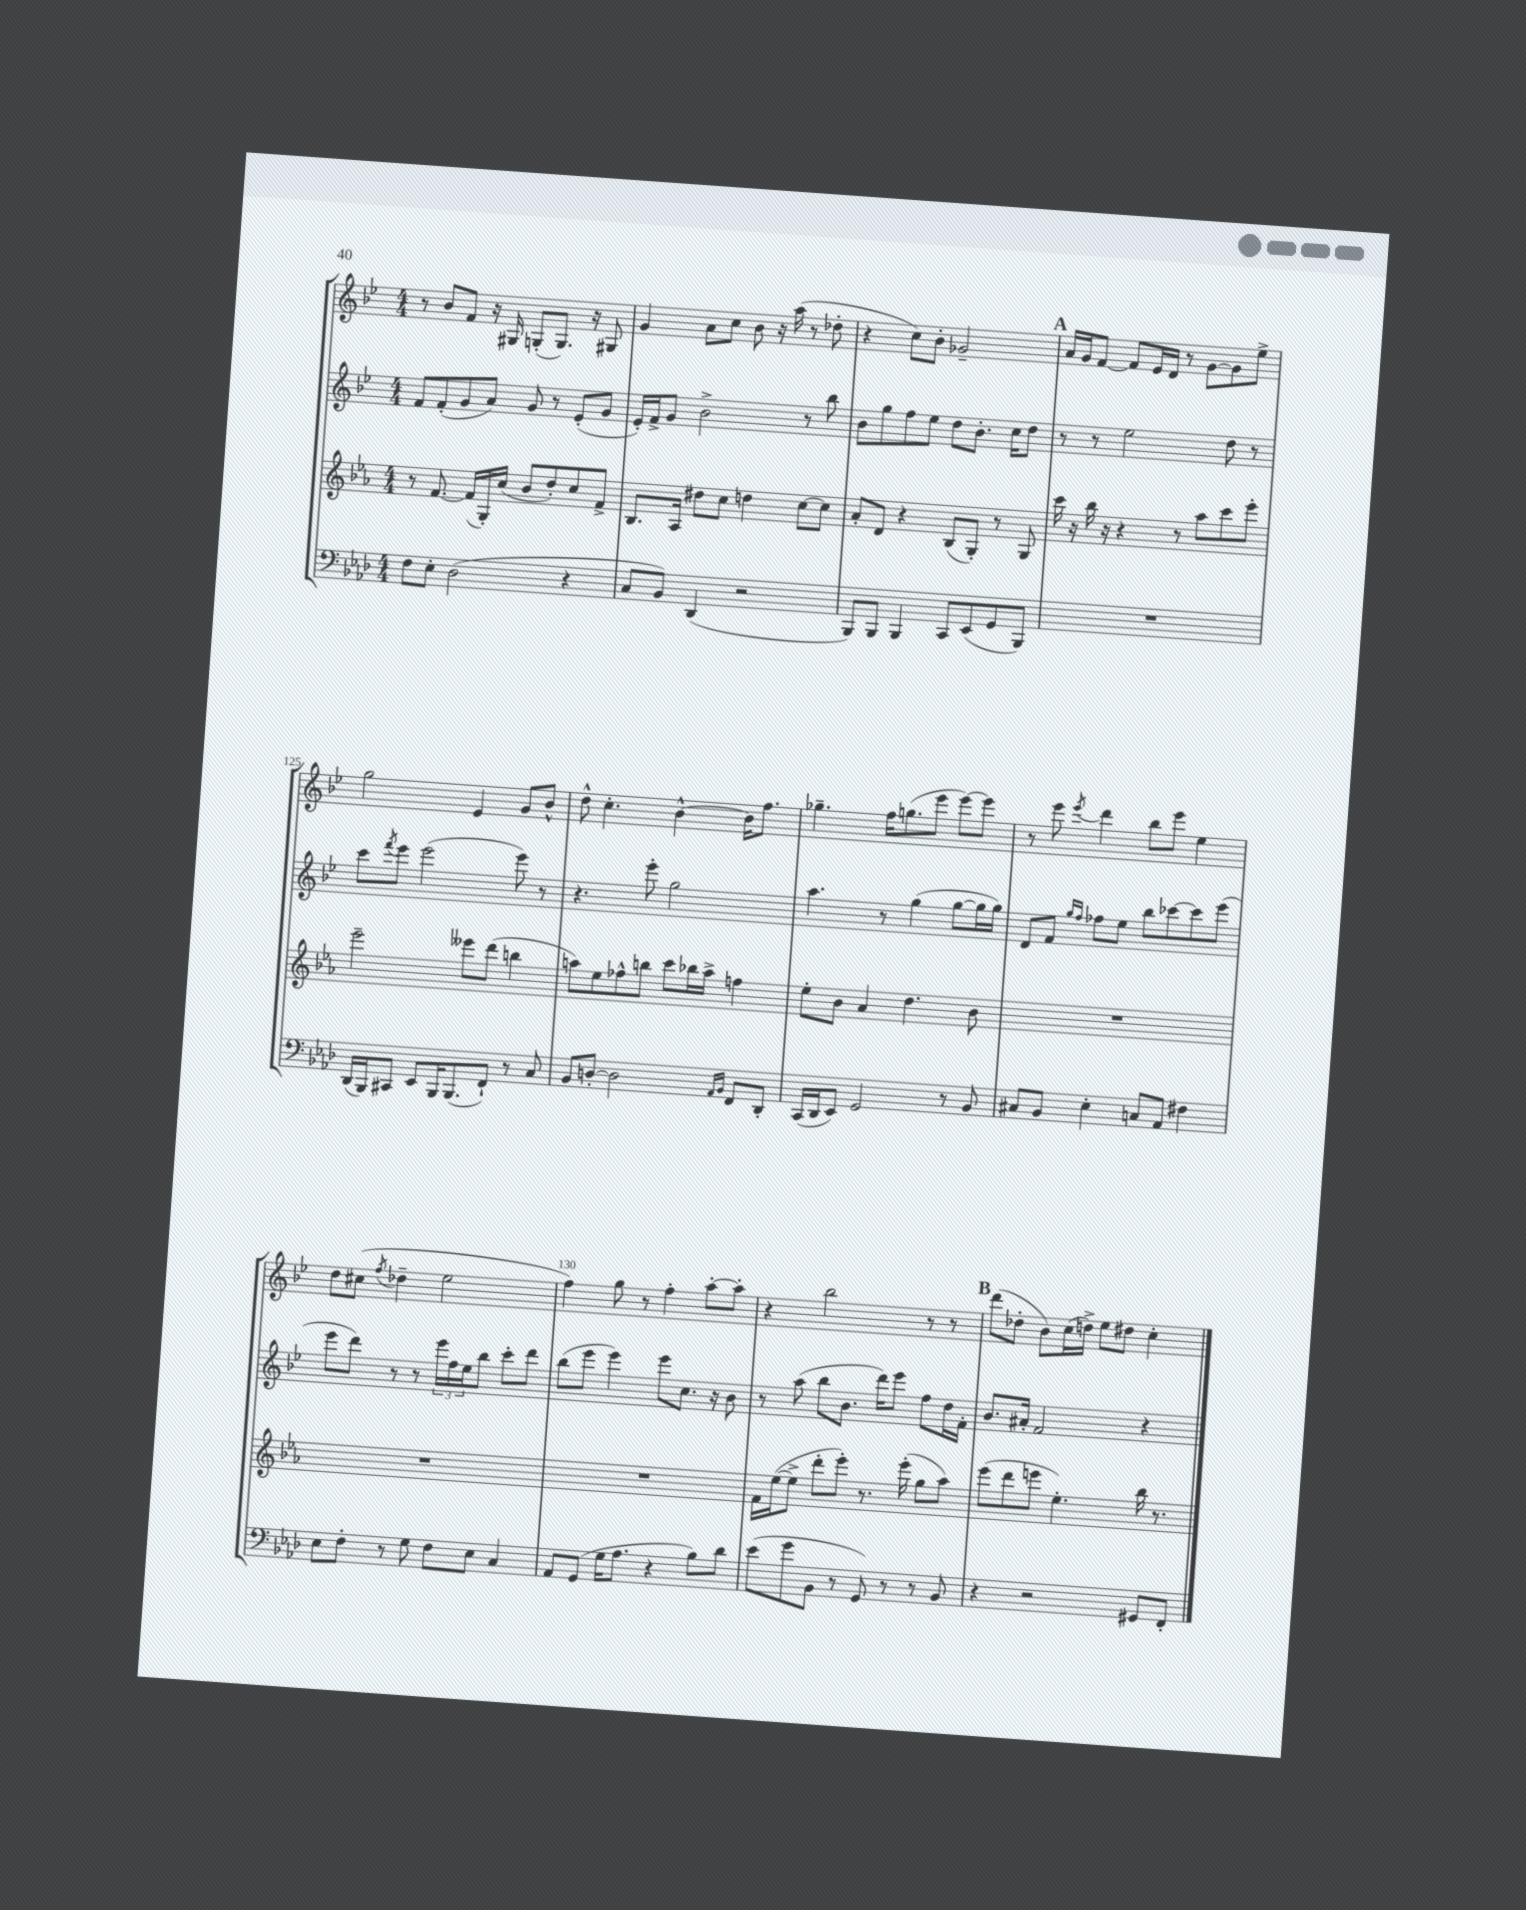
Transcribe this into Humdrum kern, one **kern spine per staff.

**kern	**kern	**kern	**kern
*staff4	*staff3	*staff2	*staff1
*clefF4	*clefG2	*clefG2	*clefG2
*k[b-e-a-d-]	*k[b-e-a-]	*k[b-e-]	*k[b-e-]
*M4/4	*M4/4	*M4/4	*M4/4
8F\L	8r	8f/L	8r
8E-'\J	[8.f/	(8f'/	8b-/L
(2D-\	.	8g/	8f/J
.	(16f/]LL	.	.
.	16G'/)	8a/J)	16r
.	(16cc/JJ	.	16G#/
.	8b-/L	8g/	(8G'/L
.	8dd'/)	8r	8.G/J)
4r	8cc/	(8e-'/L	.
.	.	.	16r
.	8f^/J	8g/J	8G#/
=	=	=	=
8C/L	8.B-/L	16e-'/LL)	4g/
.	.	16f^/J	.
8BB-/J)	.	8g/J	.
.	16A-/Jk	.	.
(4DD-/	8dd#\L	2b-^\	8a\L
.	8cc\J	.	8cc\J
2r	4dd\	.	8b-\
.	.	.	16r
.	.	.	(16aa\
.	[8cc\L	8r	8r
.	8cc\]J	8bb-\	8dd-'\
=	=	=	=
8BBB-/L)	8a-'/L	8b-\L	4r
8BBB-/J	8d/J	8gg\	.
4BBB-/	4r	8ff\	8cc\L)
.	.	8ee-\J	8b-'\J
8CC/L	(8B-/L	8dd\L	2g-~/
(8EE-/	8G'/J)	8.b-'\J	.
8GG/	8r	.	.
.	.	16cc\LK	.
8BBB-/J)	8G/	8dd\J	.
=	=	=	=
1r	16ccc\	8r	16a/LL
.	16r	.	16g/J
.	16bb-\	8r	[8f/J
.	16r	.	.
.	4r	2ee-\	8f/]L
.	.	.	16e-/L
.	.	.	16d/JJ
.	8r	.	8r
.	8aa-\L	.	[8g\L
.	8ccc\	8dd\	8g\]
.	8eee-'\J	8r	8ee-^\J
=	=	=	=
(16DD-/LL	2eee-~\	8ccc\L	2gg\
16BBB-/J)	.	.	.
.	.	8qfff/	.
8CC#/J	.	8eee-\J	.
8EE-/L	.	(2eee-\	.
16BBB-/K	.	.	.
(8.BBB-/	.	.	.
.	8eee--\L	.	4e-/
8FF`/J)	(8ddd\J	.	.
8r	4bb\	8eee-\)	8g/L
8C/	.	8r	8b-^^/J
=	=	=	=
8BB-/L	8aa\L)	4.r	8dd^^\
[8D'/J	8ee-\	.	4.cc'\
2D\]	8ff-^^\	.	.
.	8bb\J	8eee-'\	.
.	8ccc\L	2gg\	[4b-^^\
.	16bb-\L	.	.
.	16aa^\JJ	.	.
16qqAA-/LL	.	.	.
16qqBB-/JJ	.	.	.
8FF/L	4ff\	.	16b-\]LK
.	.	.	8.ff\J
8DD-'/J	.	.	.
=	=	=	=
(16CC/LL	8ee-'\L	4.aa\	4.gg-~\
16DD-/J	.	.	.
8EE-/J)	8b-\J	.	.
2GG/	4a-/	.	.
.	.	8r	16ff\LK
.	.	.	(8.gg\
.	4.dd\	(4gg\	.
.	.	.	8eee-\J
8r	.	[8gg\L	[8eee-\L)
8BB-/	8b-\	16gg\]L	8eee-\]J
.	.	16gg\JJ)	.
=	=	=	=
8C#/L	1r	8d/L	8r
8BB-/J	.	8f/J	8eee-\
.	.	16qqgg/LL	.
.	.	16qqff/JJ	8qeee-/
4E-'\	.	8ff-\L	4ddd\
.	.	8ee-\J	.
8C/L	.	8bb-\L	8bb-\L
8AA-/J	.	[8ccc-\	8eee-\J
4F#\	.	8ccc-\]	4ee-\
.	.	(8eee-\J	.
=	=	=	=
8E-\L	1r	8eee-\L	8dd\L
8F'\J	.	8ddd\J)	(8cc#\J
.	.	.	8qff/
8r	.	8r	4dd-~\
8G\	.	8r	.
8F\L	.	24eee-\LL	2ee-\
.	.	24ff\	.
.	.	24ee-\J	.
8E-\J	.	8bb-\J	.
4C/	.	8ccc'\L	.
.	.	8ddd\J	.
=	=	=	=
8AA-/L	1r	(8bb-\L	4ff\)
(8GG/J	.	8eee-\J	.
16G\LK	.	4eee-\)	8gg\
8.A-\J	.	.	.
.	.	.	8r
4r	.	8eee-\L	4ff'\
.	.	8.cc\J	.
8B-\L)	.	.	[8aa'\L
.	.	16r	.
8d-\J	.	8b-\	8aa'\]J
=	=	=	=
(8e-\L	16f\LL	8r	4r
.	([16ee-\J	.	.
8g\	8ee-^\]J	(8aa\	.
8BB-\J	8ddd'\L	8bb-\L	2bb-\
8r	8eee-'\J)	8.b-\J	.
8GG/)	8.r	.	.
.	.	16ddd\LK)	.
8r	.	8eee-\J	.
.	(16eee-'\	.	.
8r	8gg\L	8ff\L	8r
8BB-/	8aa-\J)	16dd\L	8r
.	.	16f'\JJ	.
=	=	=	=
4r	(8eee-\L	8.b-/L	(8ddd\L
.	8ddd\	.	8dd-'\J
.	.	16a#'/Jk	.
2r	8eee\J	2f/	8b-\L)
.	4.ee-'\)	.	(16cc\L
.	.	.	16dd^\JJ)
.	.	.	8ee-\L
.	.	.	8dd#\J
8GG#/L	16bb-\	4r	4cc'\
.	8.r	.	.
8FF'/J	.	.	.
==	==	==	==
*-	*-	*-	*-
